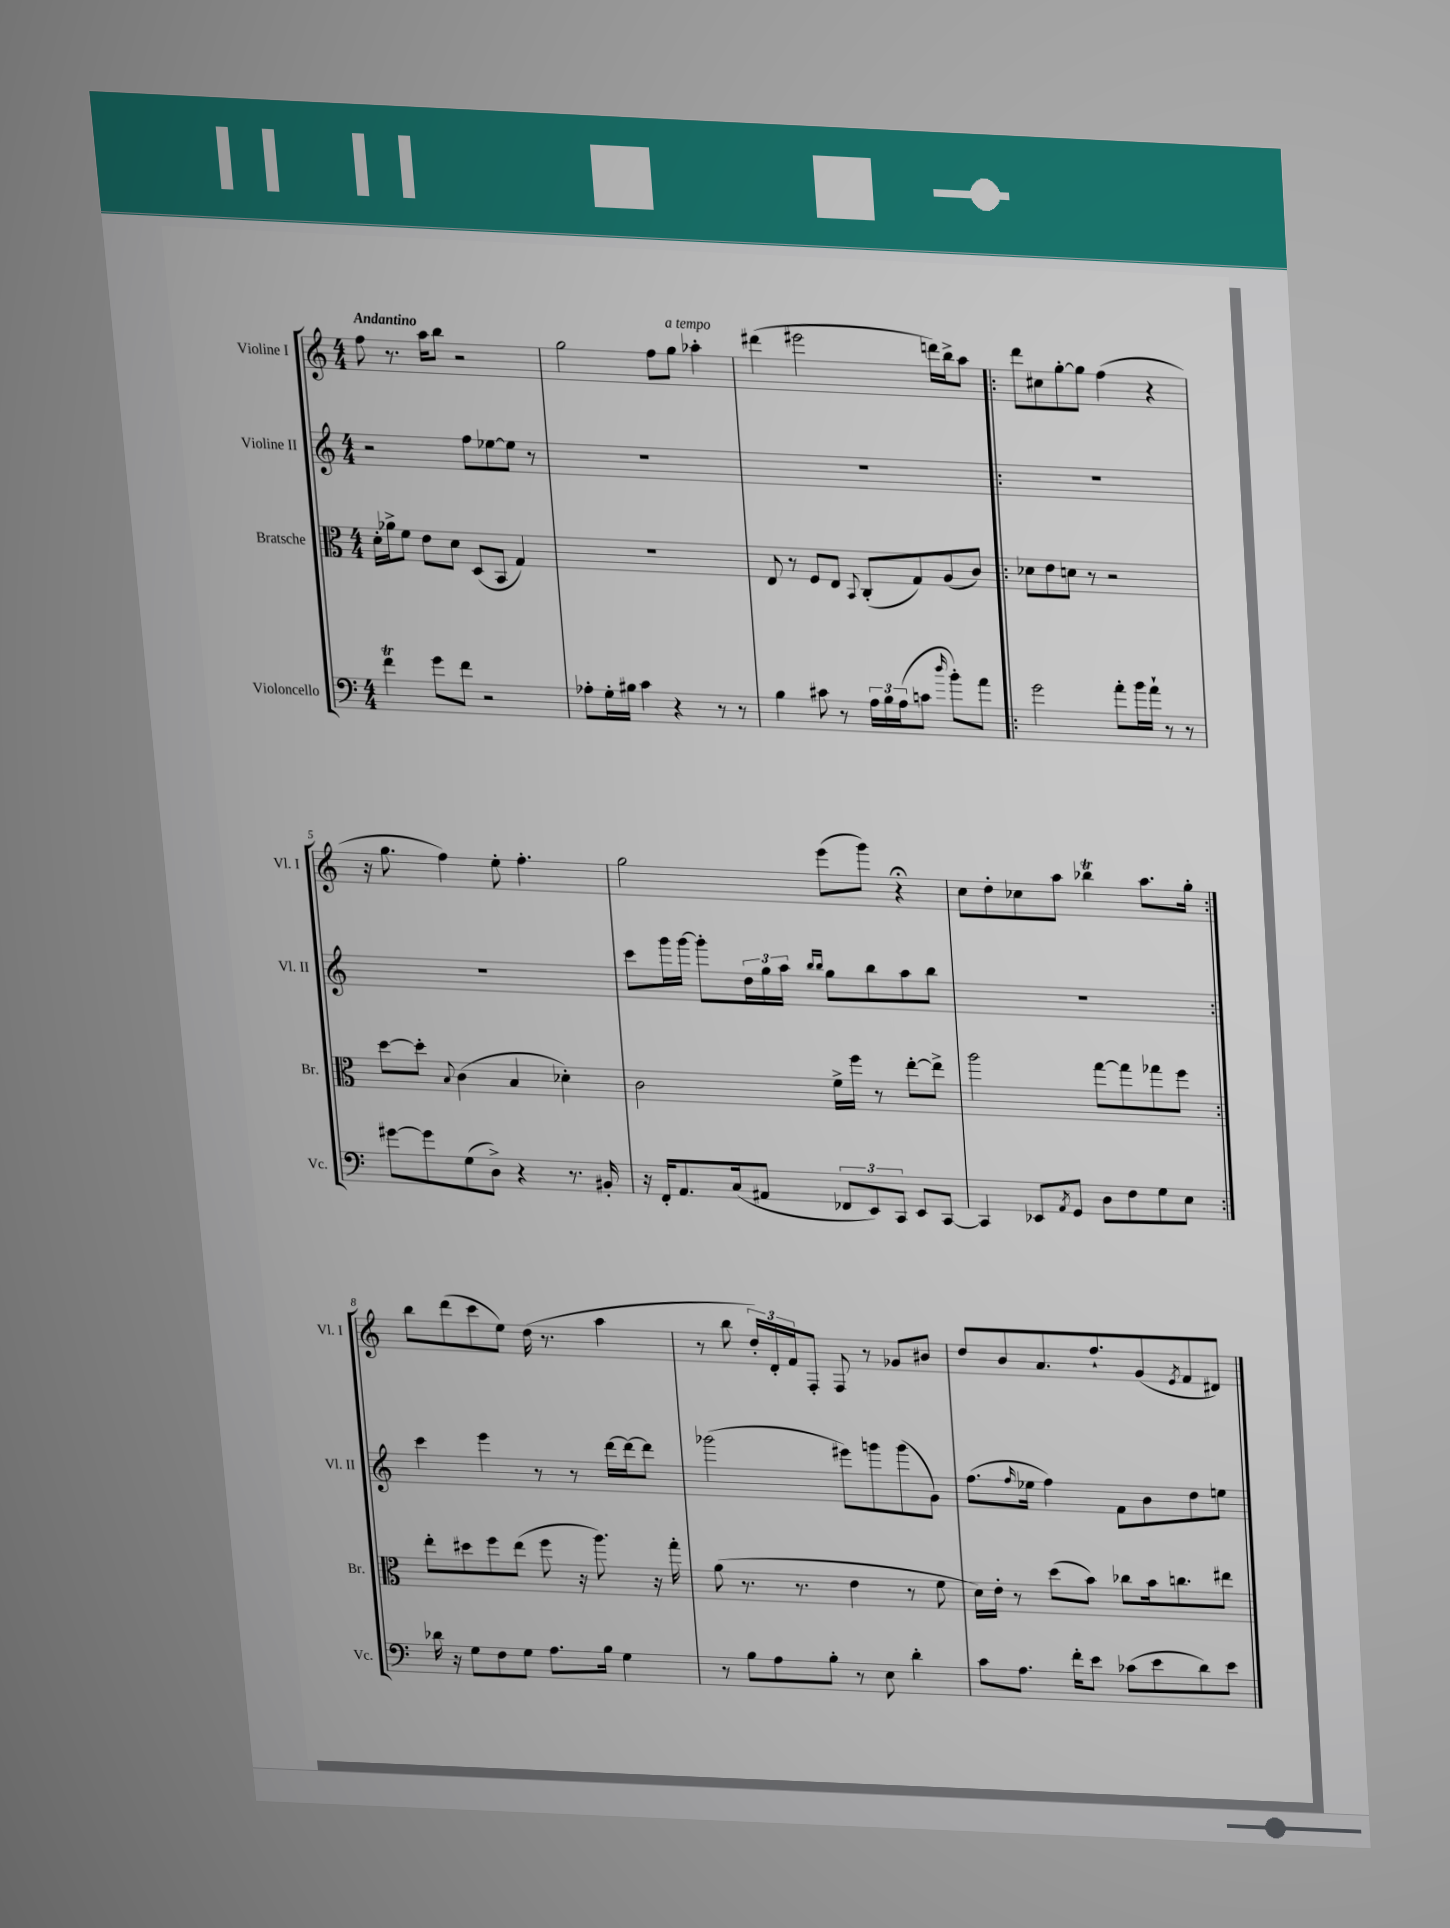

**kern	**kern	**kern	**kern
*part4	*part3	*part2	*part1
*staff4	*staff3	*staff2	*staff1
*I"Violoncello	*I"Bratsche	*I"Violine II	*I"Violine I
*I'Vc.	*I'Br.	*I'Vl. II	*I'Vl. I
*clefF4	*clefC3	*clefG2	*clefG2
*k[]	*k[]	*k[]	*k[]
*M4/4	*M4/4	*M4/4	*M4/4
=1	=1	=1	=1
!	!	!	!LO:TX:a:B:t=Andantino
4fT\	16d'\LL	2r	8ff\
.	16a-X^\J	.	.
.	8f\J	.	8.r
8g\L	8e\L	.	.
.	.	.	16aa\KL
8f\J	8d\J	.	8bb\J
2r	(8D/L	8ff\L	2r
.	8BB/J	[8ee-X\	.
.	4G/)	8ee-\J]	.
.	.	8r	.
=2	=2	=2	=2
8A-X'\L	1r	1r	2gg\
16G'\L	.	.	.
16B#X\JJ	.	.	.
4c\	.	.	.
4r	.	.	8ff\L
!	!	!	!LO:TX:a:i:t=a tempo
.	.	.	8gg\J
8r	.	.	4aa-X'\
8r	.	.	.
=3	=3	=3	=3
4B\	8E/	1r	(4ddd#X\
.	8r	.	.
8c#X\	8F/L	.	2eee#X\
8r	8E/J	.	.
.	8qqBB/	.	.
24A\LL	(8C'/L	.	.
24B\	.	.	.
(24A\J	.	.	.
8cn\J	8G/)	.	.
16qqdd/	.	.	.
8b'\L)	(8A/	.	16dddn\LL)
.	.	.	16bb^\J
8a\J	8c/J)	.	8aa\J
=4!|:	=4!|:	=4!|:	=4!|:
2g\	8d-X\L	1r	8ddd\L
.	8e\	.	8cc#X\
.	8dn\J	.	[8gg'\
.	8r	.	8gg\J]
8a'\L	2r	.	(4ff\
16b\L	.	.	.
16a`\JJ	.	.	.
8r	.	.	4r
8r	.	.	.
!!LO:LB:g=z
=5	=5	=5	=5
[8g#X\L	[8dd\L	1r	16r
.	.	.	8.gg\
8g#\]	8dd'\J]	.	.
.	8qqB/	.	.
(8G\	(4c\	.	4ff\)
8D^\J)	.	.	.
4r	4B/	.	8ee'\
.	.	.	4.ff'\
8.r	4d-X'\)	.	.
16BB#X'/	.	.	.
=6	=6	=6	=6
16r	2c\	8ccc\L	2gg\
16FF'/KL	.	.	.
8.AA/	.	16ggg\L	.
.	.	[16ggg\JJ	.
.	.	8ggg'\L]	.
(16C/k	.	.	.
8AA#X/J	.	24dd\L	.
.	.	24gg\	.
.	.	24aa\JJ	.
.	.	16qqbb/LL	.
.	.	16qqbb/JJ	.
12FF-X/L	16f^\LL	8gg\L	(8eee\L
.	16ff\JJ	.	.
12EE/)	.	.	.
.	8r	8bb\	8ggg\J)
12CC/J	.	.	.
8EE/L	[8ee'\L	8aa\	4r;<
[8CC/J	8ee^\J]	8bb\J	.
=7	=7	=7	=7
4CC/]	2aa\	1r	8cc\L
.	.	.	8dd'\
8EE-X/L	.	.	8cc-X\
8qAA/	.	.	.
8GG/J	.	.	8aa\J
8D\L	[8gg\L	.	4bb-XT\
8F\	8gg\]	.	.
8G\	8gg-X\	.	8.aa\L
8E\J	8ff\J	.	.
.	.	.	16gg'\Jk
!!LO:LB:g=z
=8:|!	=8:|!	=8:|!	=8:|!
16d-X\	8ee'\L	4ccc\	8bb\L
16r	.	.	.
8G\L	8dd#X\	.	(8ddd\
8F\	8ff\	4eee\	8ccc\
8G\J	(8ee\J	.	8ee\J)
8.A\L	8ff\	8r	(16dd\
.	.	.	8.r
.	16r	8r	.
16B\Jk	8.aa\)	.	.
4G\	.	[16ddd\LL	4aa\
.	.	16ddd\J_	.
.	16r	8ddd\J]	.
.	16gg'\	.	.
=9	=9	=9	=9
8r	(8a\	(2ggg-X\	8r
8B\L	8.r	.	8bb\
8A\	.	.	24dd'/LL)
.	.	.	24d'/
.	8.r	.	.
.	.	.	24f/J
8B'\J	.	.	8F'/J
8r	4e\	8eee#X\L)	8F/
8E\	.	8gggn\	8r
4d'\	8r	(8ggg\	8g-X/L
.	8f\	8g\J)	8b#X/J
=10	=10	=10	=10
8c\L	16d\LL)	(8.ff\L	8dd/L
.	16e'\JJ	.	.
8.A\J	8r	.	8b/
.	.	16qqff/	.
.	.	16ee-X\Jk	.
.	(8dd\L	4ff\)	8.a/
16f'\KL	.	.	.
8e\J	8b\J)	.	.
.	.	.	8.ff`/
(8c-X\L	8cc-X\L	8f\L	.
8e\	16b\k	8b\	(8g/
.	8.ccn\	.	.
.	.	.	8qe/
8d\)	.	8dd\	8f/
8e\J	8ee#X\J	8een\J	8d#X/J)
==	==	==	==
*-	*-	*-	*-
